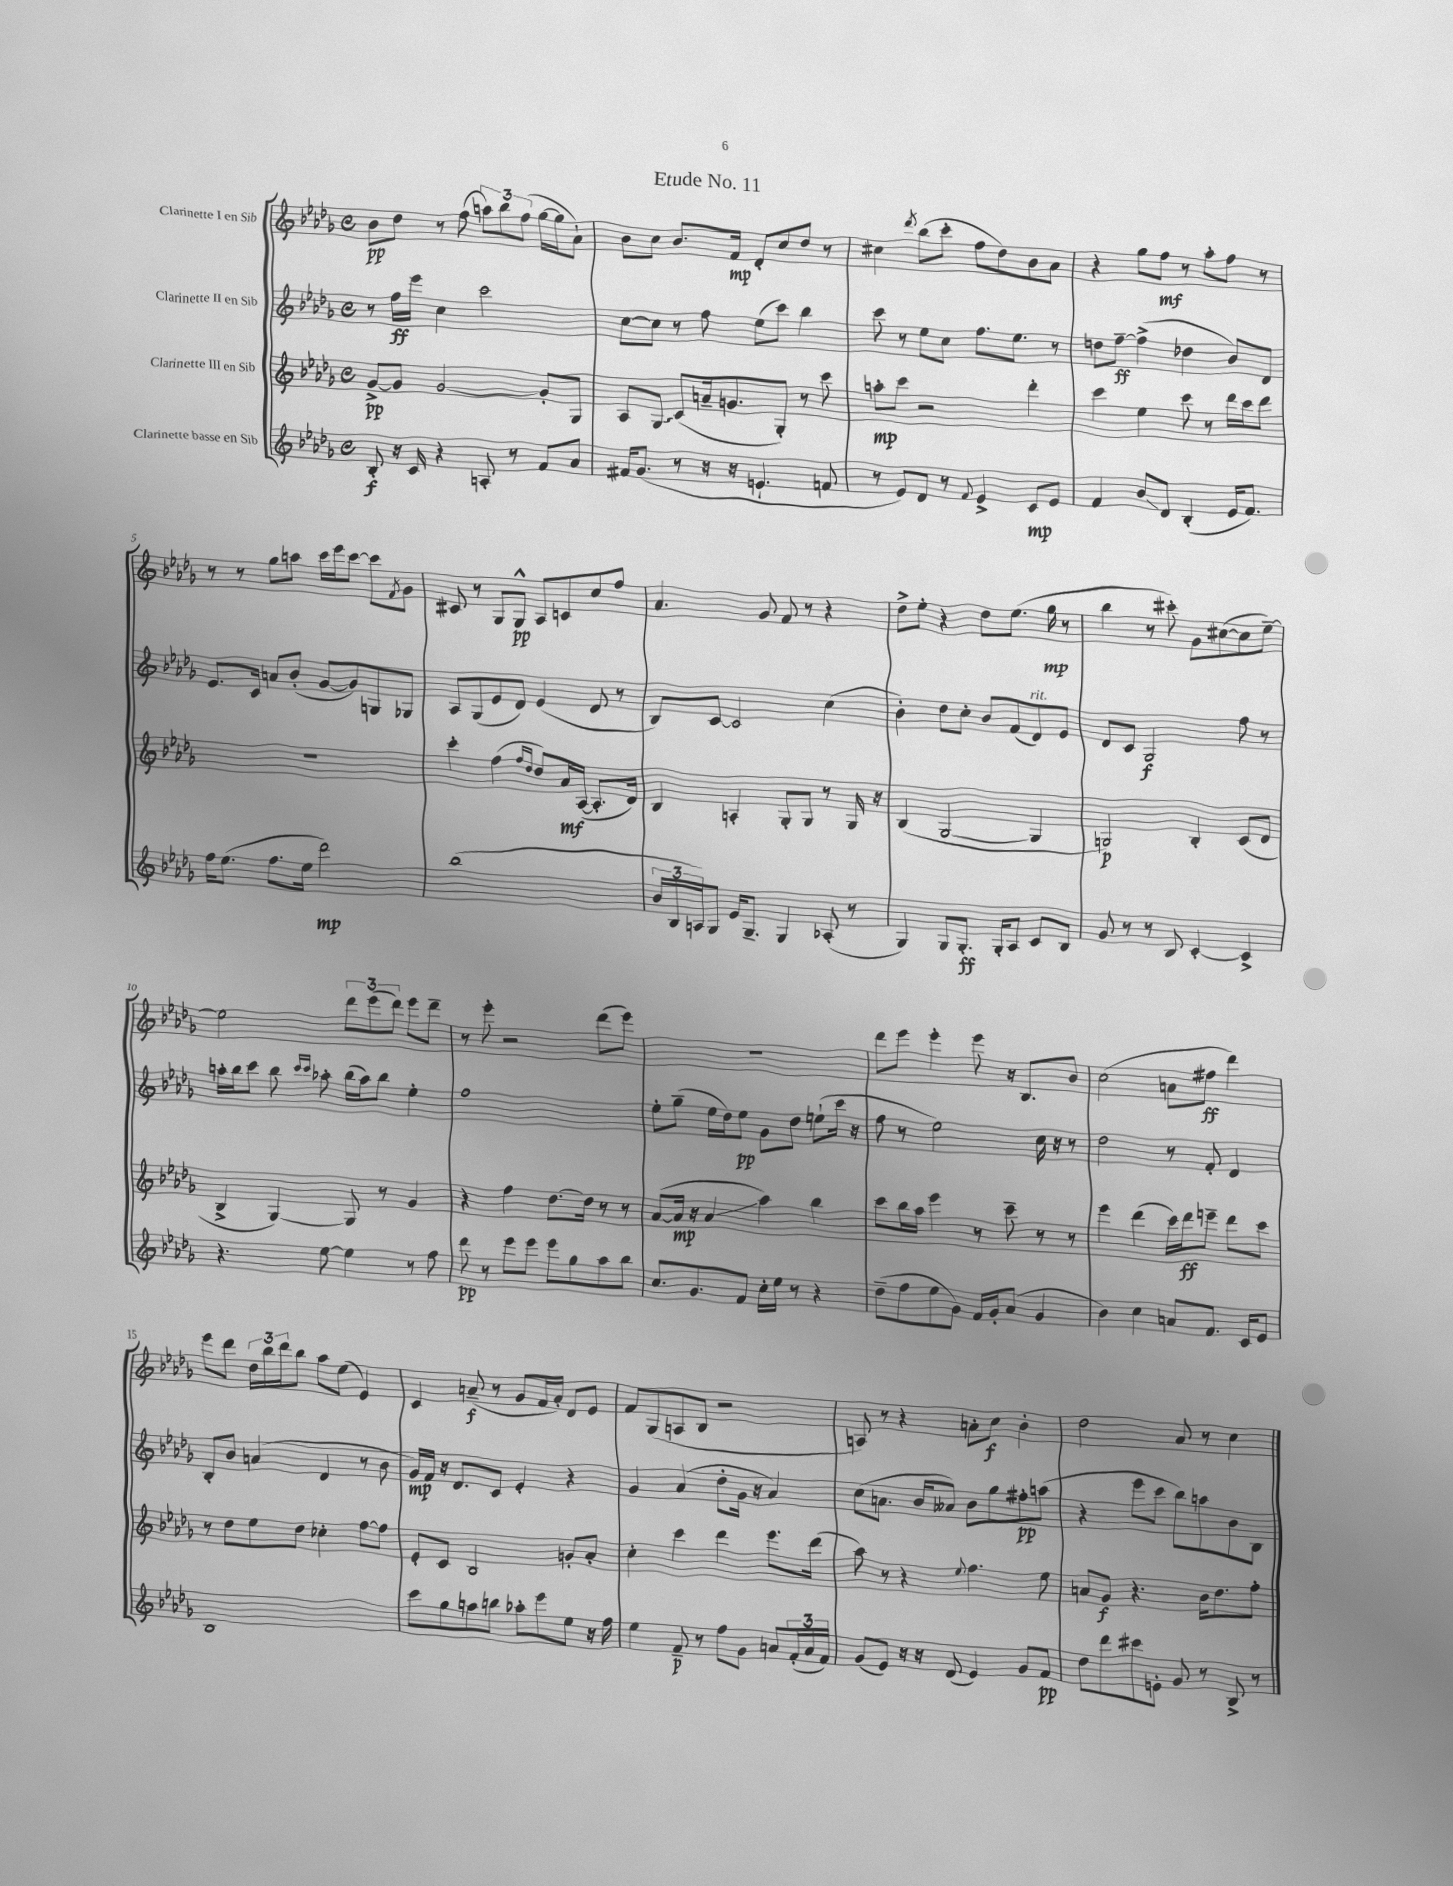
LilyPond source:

\header { title = "Etude No. 11" }
<<
\new StaffGroup <<
\new Staff = "s0" \with { instrumentName = "Clarinette I en Sib" } {
    \clef treble \key des \major \defaultTimeSignature \time 4/4
    bes'8\pp des''8 r8 f''8( \tuplet 3/2 { a''8) bes''8 f''8( } ges''16~ ges''16 aes'8-!) |
    bes'8 c''8 bes'8. f'16\mp des'8-. c''8 des''8 r8 |
    cis''4 \acciaccatura { des'''8 } bes''8( c'''8-. f''8 des''8) bes'8 aes'8 |
    r4 ges''8 f''8\mf r8 aes''8-. f''8 r8 |
    r8 r8 ges''8 a''8 c'''16 ees'''16 c'''8~ c'''8 \acciaccatura { f'8 } ges'8 |
    cis'8 r8 ges8 ges8-^\pp aes8 c'8 c''8 f''8 |
    aes'4. ges'8 f'8 r8 r4 |
    des''8-> ees''8-. r4 des''8 ees''8.( ges''16\mp r8 |
    bes''4 r8 cis'''8-.) ges'8 cis''8~( cis''8 ees''8~--) |
    ees''2 \tuplet 3/2 { des'''8 ees'''8( des'''8) } ees'''8 des'''8-- |
    r8 ees'''8-. r2 des'''8( ees'''8) |
    r1 |
    des'''8 ees'''8 ees'''4-. ees'''8 r16 bes8. bes'8 |
    c''2( a'8 fis''8\ff des'''4) |
    ees'''8 des'''8 \tuplet 3/2 { des''16 bes''16 des'''16 } bes''8 aes''8 ees''8( ees'4) |
    c'4 a'8--\f( r8 ges'8 f'16 a'16-.) des'8 ees'8 |
    f'8 ges8( a8 bes8 r2 |
    a8) r8 r4 a'8-. c''8\f bes'4-. |
    des''2 aes'8 r8 c''4 \bar "|." |
}
\new Staff = "s1" \with { instrumentName = "Clarinette II en Sib" } {
    \clef treble \key des \major \defaultTimeSignature \time 4/4
    r8 f''16\ff ees'''16 c''4 c'''2 |
    c''8~ c''8 r8 f''8 ees''8( c'''8) bes''4 |
    c'''8 r8 ees''8 c''8 f''8. ees''8. r8 |
    d''8 f''8~--\ff f''4->( des''4 bes'8) des'8 |
    ees'8. c'16 a'8 bes'8-.( ges'8~ ges'8) g8 ges8 |
    aes8 ges8( ees'8 des'8) ees'4( des'8 r8 |
    bes8) c'8~ c'2 c''4( |
    bes'4-.) des''8 c''8-. bes'8 f'8( des'8^\markup { \italic "rit." }) ees'8 |
    des'8 c'8 ges2\f f''8 r8 |
    a''16-. bes''16 c'''8 bes''8 \grace { c'''16 c'''16 } aes''8-. bes''16( aes''16) bes''8 ees''4-. |
    f''1 |
    ees''8-. ges''8--( ees''16 des''16) ees''8\pp ges'8 des''8 e''8-!( c'''16 r16 |
    f''8 r8 ees''2) c''16 r16 r8 |
    des''2 r8 f'8-. des'4 |
    bes8-. bes'8 a'4( des'4 r8 bes'8 |
    ges'16\mp) f'16 r16 des'8. c'8 ees'4-. r4 |
    ges'4 aes'4( des''8-. ges'16 r16 aes'4) |
    c''8( a'8. bes'16 aeses'8) bes'8 ges''8 fis''8-.\pp a''8( |
    r4 ees'''8 c'''8 bes''8) a''8 bes'8 bes8 \bar "|." |
}
\new Staff = "s2" \with { instrumentName = "Clarinette III en Sib" } {
    \clef treble \key des \major \defaultTimeSignature \time 4/4
    ges'8~->\pp ges'8 ges'2~ ges'8-. ges8 |
    aes8 \once \override Glissando.style = #'zigzag ges8\glissando c'8( a'16-- g'8. ges8-.) r8 c'''8 |
    a''8-.\mp c'''8 r2 des'''4-. |
    c'''4 ees''4 c'''8 r8 des'''16 c'''16 des'''8 |
    R1 |
    c'''4-. f''4( \grace { f''16 des''16 } des''8) aes'16\mf aes16~( aes8.-. des'16) |
    bes4 a4-. ges8-. ges8 r8 ges16 r16 |
    bes4( ges2~ ges4 |
    g2\p) bes4-. c'8( des'8 |
    bes4-> ges4~) ges8 r8 ges'4 |
    r4 f''4 des''8.~ des''16 r8 r8 |
    aes'8~( aes'16\mp r16 aes'4\glissando aes''4) bes''4 |
    c'''8 bes''16 aes''16 ees'''4 r8 c'''8-- r8 r8 |
    ees'''4 des'''4( c'''16) des'''16\ff e'''8-- des'''8 c'''8 |
    r8 des''8 ees''8 des''8 ces''4-. f''8~ f''8 |
    ees'8-. c'8 bes2 g'8-. aes'8-. |
    c''4-. c'''4 des'''4 ees'''8. des'''16( |
    aes''8) r8 r4 \appoggiatura { ees''8 } f''4. ees''8 |
    a'8 ges'8\f r4. bes'16 des''8. f''8-. \bar "|." |
}
\new Staff = "s3" \with { instrumentName = "Clarinette basse en Sib" } {
    \clef treble \key des \major \defaultTimeSignature \time 4/4
    bes8-.\f r16 c'16 r4 a8-. r8 f'8 aes'8 |
    fis'16 ges'8.( r8 r16 r16 e'4.-! f'8 |
    r8 ees'8) des'8 r8 \appoggiatura { f'8 } ees'4-> c'8\mp ees'8 |
    f'4 bes'8\glissando des'8 bes4-.( ees'16 f'8.) |
    f''16 ees''8.( f''8. ees''16 des'''2\mp) |
    bes''1( |
    \tuplet 3/2 { bes'16 bes16 a16) } ges8 ees'16 ges8.-- ges4 aes8-.( r8 |
    ges4) ges8 ges8.-.\ff ges16-. aes8 c'8 bes8 |
    ges'8 r8 r8 bes8 c'4~-. c'4-> |
    r4. ees''8~ ees''4 r8 f''8 |
    des'''8\pp r8 ees'''8 ees'''8 ees'''8 ges''8 aes''8 bes''8 |
    c''8. ges'8. f'8 c''16-. ees''16 r8 r4 |
    des''8--( f''8 ees''8 ges'8) f'16 ges'16-. aes'8( ges'4 |
    bes'4) c''4 a'8 f'8. c'16 ees'8 |
    bes1 |
    c'''8 ges''8 a''8 b''8 aes''8-. ees'''8 ees''8 r16 f''16 |
    ees''4 f'8--\p r8 f''8 ges'8 a'8 \tuplet 3/2 { f'16-.( a'16 f'16) } |
    ges'8( ees'8) r16 r16 des'8( ees'4) ges'8 f'8\pp |
    des''8 des'''8 cis'''8 e'8-. ges'8 r8 bes8-> r8 \bar "|." |
}
>>
>>
